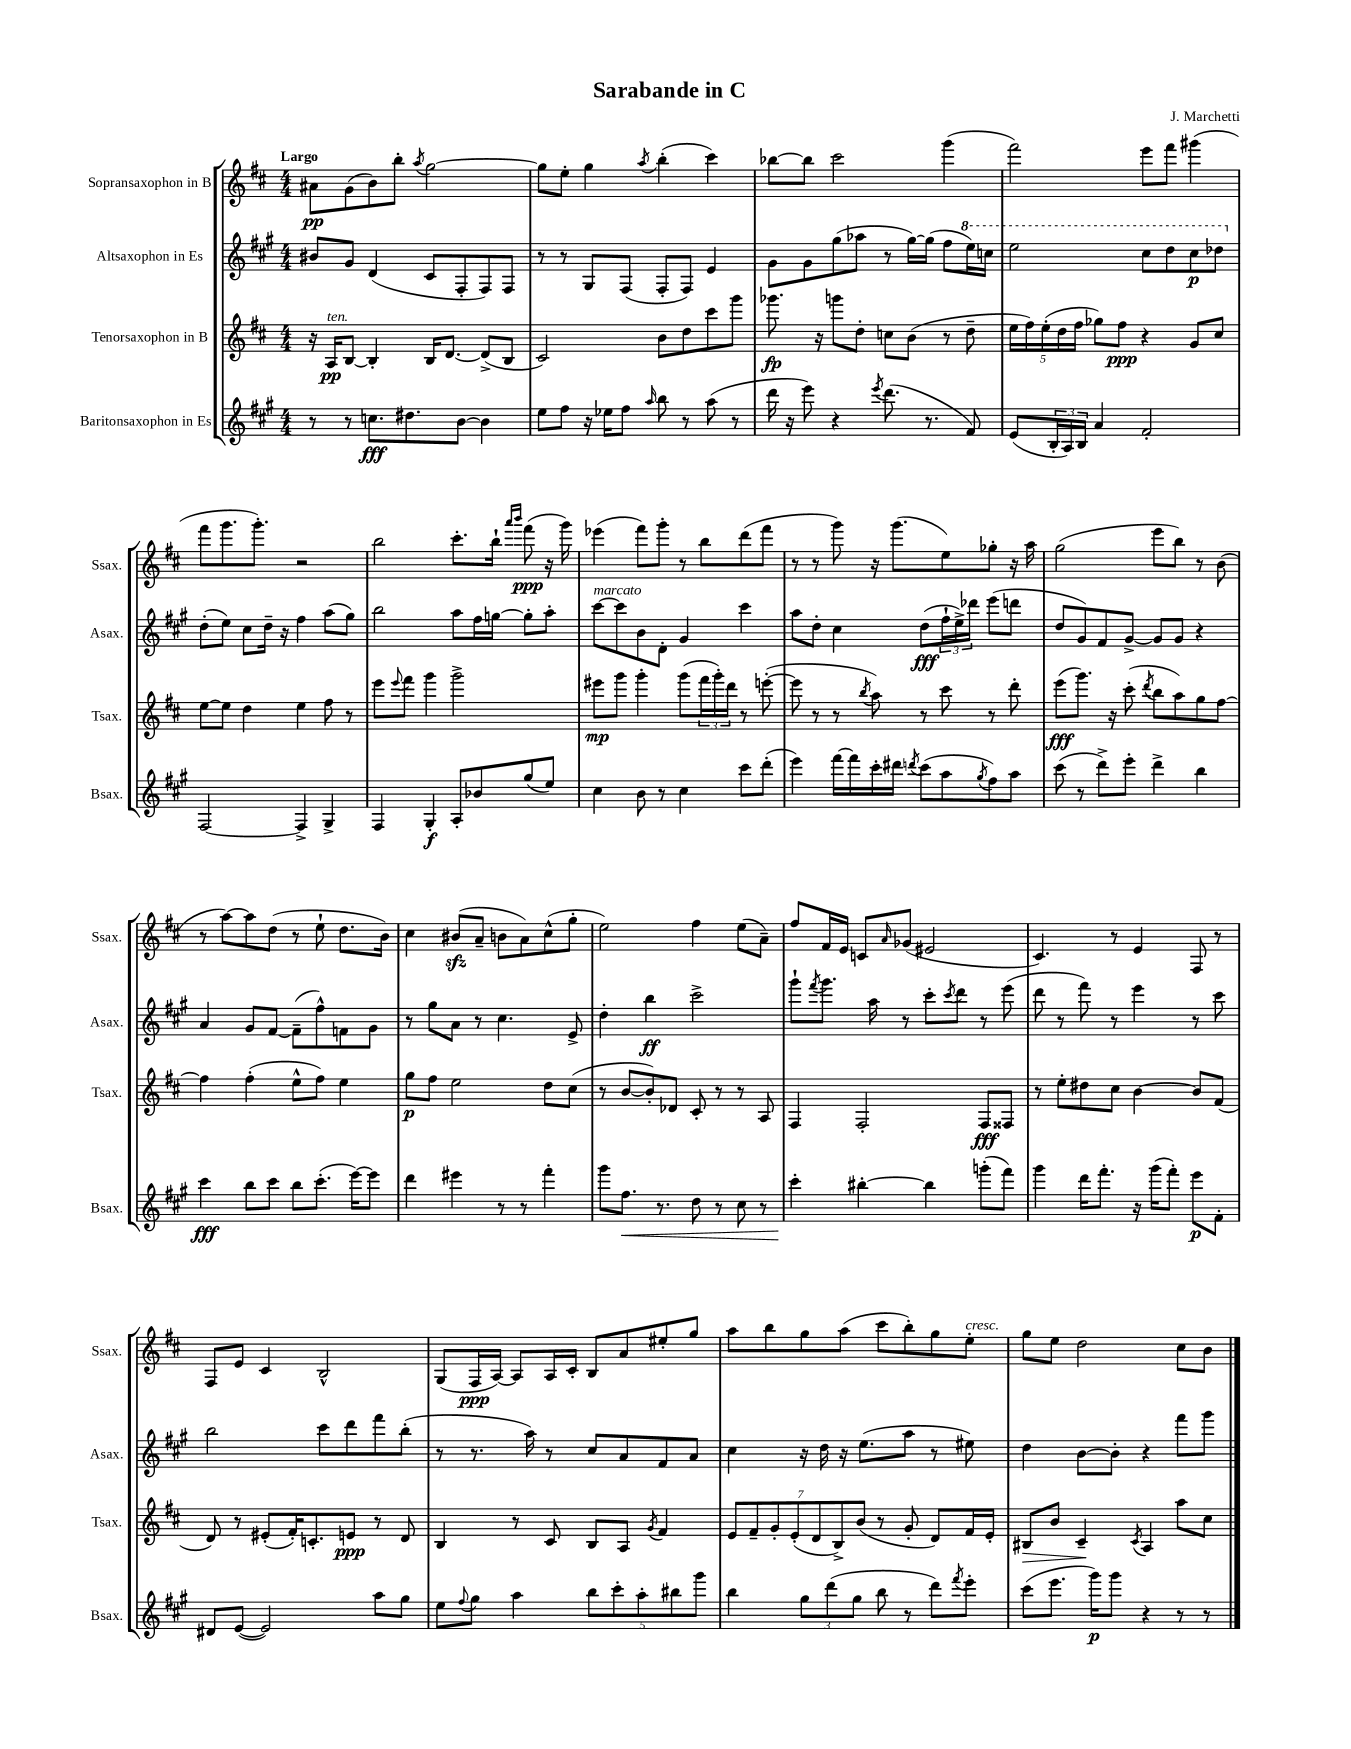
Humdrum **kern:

**kern	**kern	**kern	**kern
*staff4	*staff3	*staff2	*staff1
*clefG2	*clefG2	*clefG2	*clefG2
*k[f#c#g#]	*k[f#c#]	*k[f#c#g#]	*k[f#c#]
*M4/4	*M4/4	*M4/4	*M4/4
8r	16r	8b#/L	8a#\L
.	16A/LK	.	.
8r	[8B/J	8g#/J	(8g\
8.cc\L	4B'/]	(4d/	8b\)
.	.	.	8bb'\J
8.dd#\	.	.	.
.	.	.	8qaa/
.	16B/LK	8c#/L	[2gg\
.	[8.d/J	.	.
[8b\J	.	8F#'/	.
4b\]	(8d^/]L	8F#/)	.
.	8B/J	8F#/J	.
=	=	=	=
8ee\L	2c#/)	8r	8gg\]L
8ff#\J	.	8r	8ee'\J
16r	.	8G#/L	4gg\
16ee-\LK	.	.	.
8ff#\J	.	(8F#/J	.
16qqaa/	.	.	8qaa/
8bb\	8b\L	8F#'/L	(4bb'\
8r	8dd\	8F#/J)	.
(8aa\	8ccc#\	4e/	4ccc#\)
8r	8ggg\J	.	.
=	=	=	=
16ddd\	8.ggg-\	8g#\L	[8bb-\L
16r	.	.	.
8eee\)	.	8g#\	8bb-\]J
.	16r	.	.
4r	8ggg\L	(8gg#\	2ccc#\
.	8dd'\J	8aa-\J	.
8qeee/	.	.	.
(8.ddd\	8cc\L	8r	.
.	(8b\J	[16gg#\LL)	.
8.r	.	(16gg#\]JJ	.
.	8r	8ff#\L	(4ggg\
8f#/)	8dd~\	16eee\L)	.
.	.	16ccc\JJ	.
=	=	=	=
(8e/L	20ee\LL	2eee\	2fff#\)
.	20ff#\)	.	.
.	(20ee'\	.	.
24B'/L	.	.	.
.	20dd\	.	.
24A/)	.	.	.
.	20ff#\JJ	.	.
24B/JJ	.	.	.
4a/	8gg-\L)	.	.
.	8ff#\J	.	.
2f#'/	4r	8ccc#\L	8eee\L
.	.	8ddd\	8fff#\J
.	8g/L	8ccc#\	(4ggg#\
.	8cc#/J	8ddd-\J	.
=	=	=	=
[2F#/	[8ee\L	(8dd'\L	8fff#\L
.	8ee\]J	8ee\J)	8.ggg\
.	4dd\	8cc#\L	.
.	.	.	8.ggg'\J)
.	.	16dd~\Jk	.
.	.	16r	.
4F#^/]	4ee\	4ff#\	2r
4G#^/	8ff#\	(8aa\L	.
.	8r	8gg#\J)	.
=	=	=	=
4F#/	8eee\L	2bb\	2bb\
.	8qqeee/	.	.
.	8fff#\J	.	.
4G#'/	4ggg\	.	.
8A'/L	2ggg^\	8aa\L	8.ccc#'\L
8b-/	.	16ff#\L	.
.	.	[16gg\JJ	16bb`\Jk
.	.	.	16qqaaa/LL
.	.	.	16qqbbb/JJ
(8gg#/	.	8gg'\]L	(8fff#\
8ee/J)	.	8aa'\J	16r
.	.	.	16ggg\)
=	=	=	=
4cc#\	8eee#\L	[8ccc#\L	(4eee-\
.	8ggg\J	8ccc#\]	.
8b\	4ggg'\	8b\	8fff#\L)
8r	.	8d'\J	8ggg'\J
4cc#\	(8ggg\L	4g#/	8r
.	24fff#\L	.	8bb\L
.	24ggg'\)	.	.
.	24ddd\JJ	.	.
8ccc#\L	8r	4ccc#\	(8ddd\
(8ddd'\J	([8eee'\	.	8fff#\J
=	=	=	=
4eee\)	8eee\]	8aa\L	8r
.	8r	8dd'\J	8r
[16fff#\LL	8r	4cc#\	8ggg\)
16fff#\]	.	.	.
.	8qbb/	.	.
16ccc#'\	8aa\)	.	16r
16ddd#\JJ	.	.	(8.ggg\L
8qddd/	.	.	.
(8ccc#\L	8r	(8dd\L	.
8aa\	8ccc#\	24ff#`\L	8ee\)
.	.	24ee^\)	.
.	.	24ddd-\JJ	.
8qgg#/	.	.	.
8ff#\)	8r	(8eee\L	8gg-'\J
8aa\J	8ddd'\	8ddd\J	16r
.	.	.	16aa\
=	=	=	=
(8ccc#\	(8eee\L	8dd/L	(2gg\
8r	8.ggg\J)	8g#/)	.
8ddd^\L)	.	8f#/	.
.	16r	.	.
8eee'\J	(8ccc#'\	[8g#^/J	.
.	8qddd/	.	.
4ddd^\	8bb\L	8g#/]L	8eee\L
.	8aa\)	8g#/J	8bb\J)
4bb\	8gg\	4r	8r
.	[8ff#\J	.	(8b\
=	=	=	=
4ccc#\	4ff#\]	4a/	8r
.	.	.	[8aa\L)
8bb\L	(4ff#'\	8g#/L	8aa\]
8ccc#\J	.	[8f#/J	(8dd\J
8bb\L	8ee^^\L	(8f#~\]L	8r
(8.ccc#'\J	8ff#\J)	8ff#^^\)	8ee`\
.	4ee\	8f\	8.dd\L
[16eee\LK)	.	.	.
8eee\]J	.	8g#\J	.
.	.	.	16b\Jk)
=	=	=	=
4ddd\	8gg\L	8r	4cc#\
.	8ff#\J	8gg#\L	.
4eee#\	2ee\	8a\J	(8b#/L
.	.	8r	8a~/J
8r	.	4.cc#\	8b\L
8r	.	.	8a\)
4fff#'\	8dd\L	.	(8cc#^^\
.	(8cc#\J	8e^/	8gg'\J
=	=	=	=
8ggg#\L	8r	4dd'\	2ee\)
8.ff#\J	[8b/L	.	.
.	8b'/])	4bb\	.
8.r	.	.	.
.	8d-/J	.	.
8dd\	8c#'/	2ccc#^\	4ff#\
8r	8r	.	.
8cc#\	8r	.	(8ee\L
8r	8A/	.	8a~\J)
=	=	=	=
4ccc#'\	4F#/	8ggg#`\L	8ff#/L
.	.	8qfff#/	.
.	.	8.ggg#\J	16f#/L
.	.	.	16e/JJ
[4bb#'\	2F#'/	.	8c/L
.	.	16aa\	.
.	.	.	16qqa/
.	.	8r	(8g-/J
4bb#\]	.	8ccc#'\L	2e#/
.	.	8qccc#/	.
.	.	8ddd\J	.
(8ggg'\L	8F#/L	8r	.
8fff#\J)	8F##/J	(8eee\	.
=	=	=	=
4ggg#\	8r	8ddd\	4.c#/)
.	8ee'\L	8r	.
16ddd\LK	8dd#\	8fff#\)	.
8.fff#'\J	.	.	.
.	8cc#\J	8r	8r
16r	[4b\	4eee\	4e/
(16ggg#\LK	.	.	.
8fff#'\J)	.	.	.
8eee\L	8b/]L	8r	8F#/
8f#'\J	(8f#/J	8ccc#\	8r
=	=	=	=
8d#/L	8d/)	2bb\	8F#/L
([8e/J	8r	.	8e/J
2e/])	(8e#'/L	.	4c#/
.	16f#'/K)	.	.
.	8.c'/	.	.
.	.	8ccc#\L	2B^^/
.	8e/J	8ddd\	.
8aa\L	8r	8fff#\	.
8gg#\J	8d/	(8bb'\J	.
=	=	=	=
8ee\L	4B/	8r	(8G/L
8qqff#/	.	.	.
8gg#\J	.	8.r	16F#/L
.	.	.	[16A/JJ)
4aa\	8r	.	8A/]L
.	.	16aa\)	.
.	8c#/	8r	16A/L
.	.	.	16c#'/JJ
10bb\L	8B/L	8cc#/L	8B/L
10ccc#'\	.	.	.
.	8A/J	8a/	8a/
10aa'\	.	.	.
.	8qg/	.	.
.	4f#/	8f#/	8ee#'/
10bb#\	.	.	.
.	.	8a/J	8gg/J
10ggg#\J	.	.	.
=	=	=	=
4bb\	14e/L	4cc#\	8aa\L
.	14f#~/	.	.
.	.	.	8bb\
.	14g'/	.	.
.	(14e'/	.	.
12gg#\L	.	16r	8gg\
.	14d/	.	.
.	.	16dd\	.
(12ddd\	.	.	.
.	14B^/)	.	.
.	.	16r	(8aa\J
12gg#\J	.	.	.
.	(14b/J	.	.
.	.	(8.ee\L	.
8bb\	8r	.	8ccc#\L
8r	8g'/	8aa\J	8bb'\)
8ddd\L)	8d/L)	8r	8gg\
8qfff#/	.	.	.
8eee'\J	16f#/L	8ee#\)	8ee'\J
.	16e'/JJ	.	.
=	=	=	=
(8ccc#\L	8B#/L	4dd\	8gg\L
8.eee\J	8b/J	.	8ee\J
.	4c#~/	[8b\L	2dd\
16ggg#\LK)	.	.	.
8ggg#\J	.	8b'\]J	.
.	8qc#/	.	.
4r	4A/	4r	.
8r	8aa\L	8fff#\L	8cc#\L
8r	8cc#\J	8ggg#\J	8b\J
==	==	==	==
*-	*-	*-	*-
